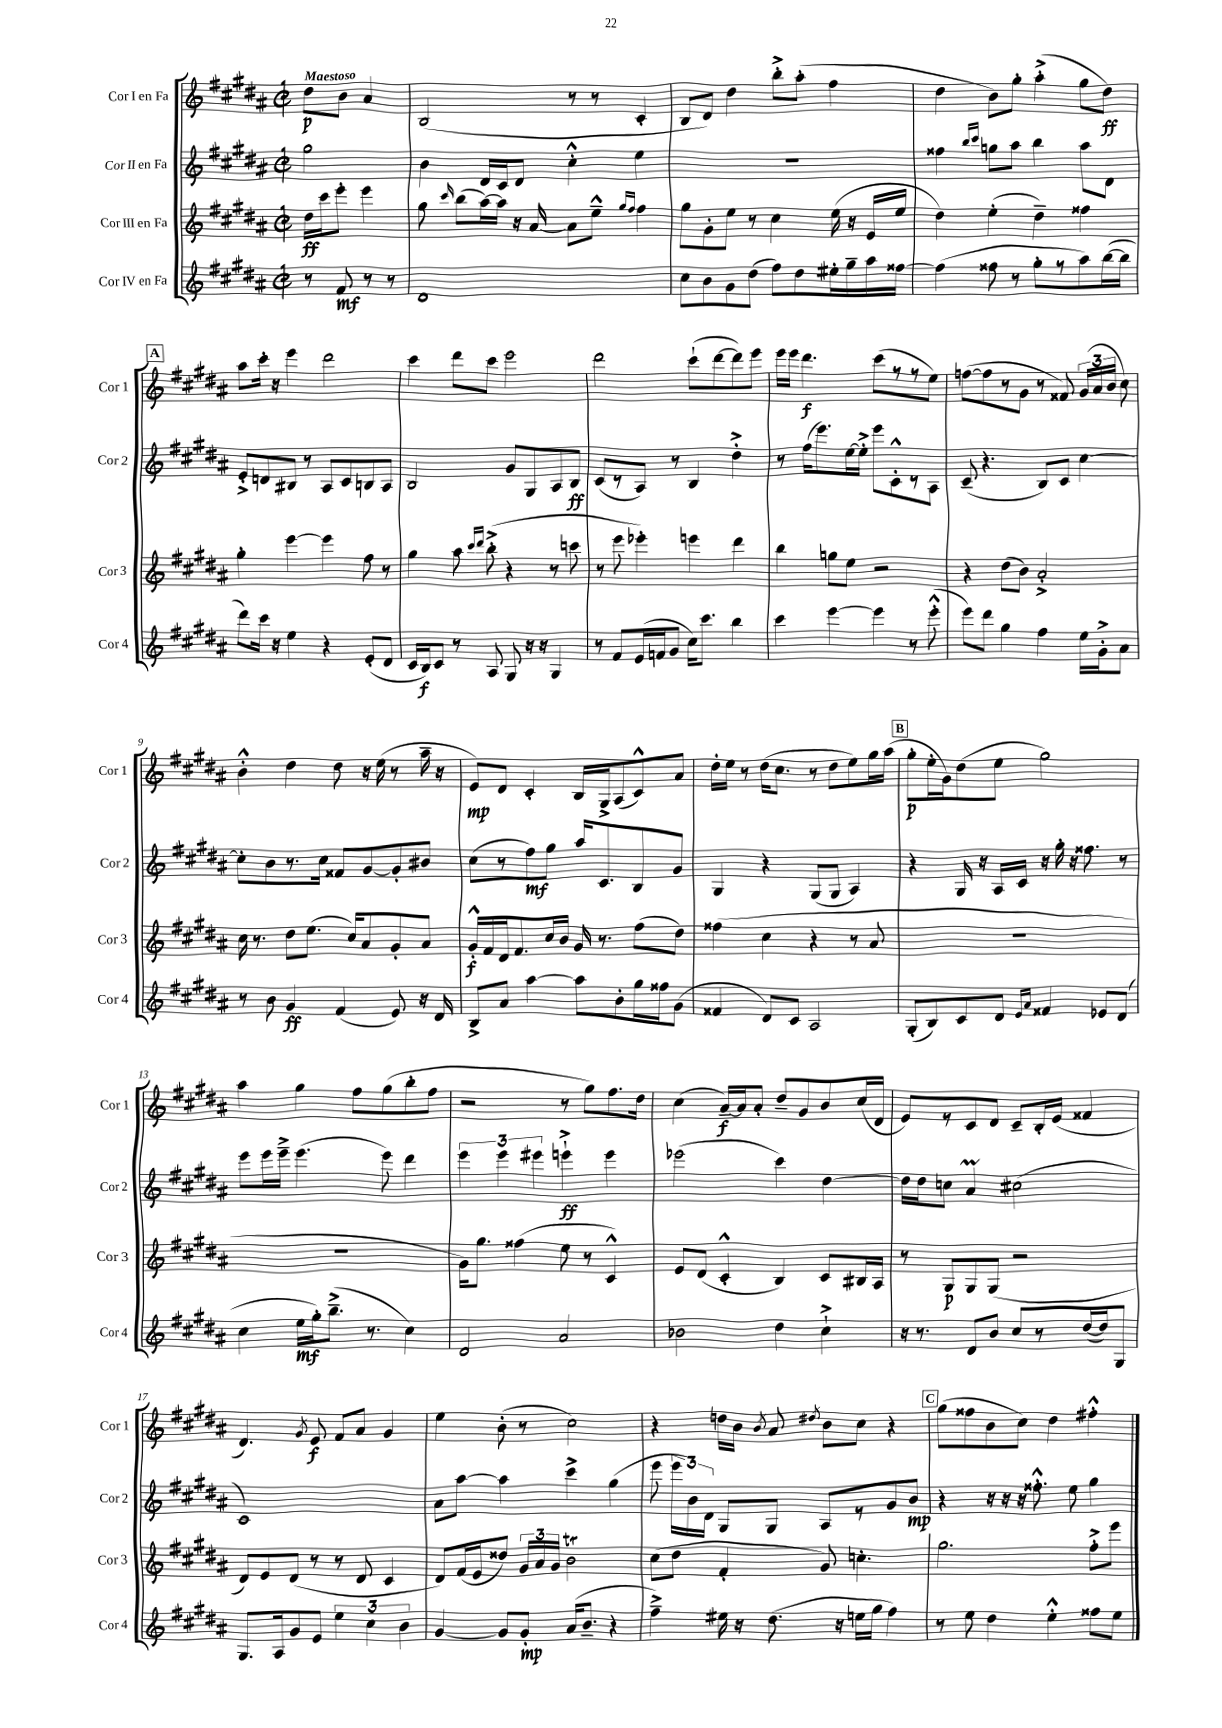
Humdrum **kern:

**kern	**kern	**kern	**kern
*staff4	*staff3	*staff2	*staff1
*clefG2	*clefG2	*clefG2	*clefG2
*k[f#c#g#d#a#]	*k[f#c#g#d#a#]	*k[f#c#g#d#a#]	*k[f#c#g#d#a#]
*M2/2	*M2/2	*M2/2	*M2/2
*met(c|)	*met(c|)	*met(c|)	*met(c|)
8r	16dd#	2gg#	8dd#
.	16ccc#	.	.
8f#	8eee'	.	8b
8r	4eee	.	4a#
8r	.	.	.
=	=	=	=
1d#	8gg#	4b	(2B
.	16qqccc#	.	.
.	(8bb	.	.
.	[16aa#)	16d#	.
.	16aa#]	16c#	.
.	16r	8d#	.
.	[16a#	.	.
.	8a#]	4cc#'^^	8r
.	8ee~^^	.	8r
.	16qqgg#	.	.
.	16qqff#	.	.
.	4ff#	4ee	4c#'
=	=	=	=
8cc#	8gg#	1r	8B
8b	8g#'	.	8d#)
8g#	8ee	.	4dd#
(8dd#	8r	.	.
8ff#)	4cc#	.	8bb'^
8dd#	.	.	(8aa#'
16ee#'	(16ee	.	4ff#
16gg#~	16r	.	.
16aa#	16e	.	.
[16ff##	16ee	.	.
=	=	=	=
(4ff##]	4dd#)	4ff##	4dd#
.	.	16qqbb	.
.	.	16qqccc#	.
8ff##	(4ee'	8gg	8b)
8r	.	8aa#	8gg#'
8gg#'	4dd#~)	4bb	(4aa#'^
8r	.	.	.
8aa#)	4ff##	8aa#	8gg#
([16bb	.	8d#	8dd#)
16bb]	.	.	.
=	=	=	=
8ddd#)	4gg#'	8e'^	8aa#
16ccc#	.	8d	16ccc#'
16r	.	.	16r
4ee	[4eee	8B#	4eee
.	.	8r	.
4r	4eee]	8A#	2ddd#
.	.	8c#	.
(8e'	8ff#	8B	.
8d#	8r	8A#	.
=	=	=	=
16c#	4gg#	2B	4ccc#
16B)	.	.	.
8c#	.	.	.
8r	8aa#	.	8ddd#
.	16qqccc#	.	.
.	16qqddd#	.	.
8A#	(8bb'^	.	8ccc#
8G#	4r	8g#	2eee
16r	.	8G#	.
16r	.	.	.
4G#	8r	8A#	.
.	8ccc	8B	.
=	=	=	=
8r	8r	(8c#	2ddd#
8f#	8eee	8r	.
(16e	4eee-')	8A#)	.
16f	.	.	.
8g#	.	8r	.
16cc#)	4eee	4B	(8ccc#`
8.ccc#	.	.	.
.	.	.	[8ddd#
4bb	4ddd#	4dd#'^	8ddd#])
.	.	.	8eee
=	=	=	=
4ccc#	4bb	8r	16eee
.	.	.	16eee
.	.	(16ff#	4.ddd#
.	.	8.eee)	.
[4eee	8gg	.	.
.	8ee	[16ee	.
.	.	16ee'^]	.
4eee]	2r	8eee	(8ccc#
.	.	8c#'^^	8r
8r	.	8r	8r
(8eee'^^	.	8A#	8ee)
=	=	=	=
8eee)	4r	(8c#~	([8ff
8ddd#	.	4.r	8ff]
4gg#	(8dd#	.	8r
.	8b)	.	8g#
4ff#	2a#'^	8B)	8r
.	.	8c#	8f##)
16ee	.	[4cc#	(24g#
.	.	.	24a#
16g#'^	.	.	.
.	.	.	24b
8a#	.	.	8cc#)
=	=	=	=
8r	16cc#	8cc#']	4b'^^
.	8.r	.	.
8b	.	8b	.
4g#	8dd#	8.r	4dd#
.	(8.ee	.	.
.	.	16cc#	.
(4f#	.	8f##	8dd#
.	16cc#)	.	.
.	8a#	[8g#	16r
.	.	.	(16ee
8e)	8g#'	8g#']	8r
16r	8a#	8b#	16aa#~
16d#	.	.	16r
=	=	=	=
8B^	16g#'^^	(8cc#	8e)
.	16f#	.	.
8a#	16d#	8r	8d#
.	8.f#	.	.
[4aa#	.	8ff#)	4c#'
.	16cc#	8gg#	.
.	16b	.	.
8aa#]	16g#	16aa#	16B
.	8.r	8.c#	16G#^
8b'	.	.	(8A#
16gg#	(8ff#	8B	8c#^^)
16ff##	.	.	.
(8g#	8dd#)	8g#	8a#
=	=	=	=
4f##	(4ff##	4G#	16dd#'
.	.	.	16ee
.	.	.	8r
8d#)	4cc#	4r	(16dd#
.	.	.	8.cc#
8c#	.	.	.
2A#	4r	(8G#	8r
.	.	8G#	8dd#
.	8r	4A#)	8ee)
.	8a#	.	16gg#
.	.	.	(16aa#
=	=	=	=
(8G#'	1r	4r	8gg#'
8B)	.	.	16ee'
.	.	.	16g#)
8c#	.	16G#	(8dd#
.	.	16r	.
8d#	.	16A#	8ee
.	.	16c#	.
16qqe	.	.	.
16qqa#	.	.	.
4f##	.	16r	2gg#)
.	.	16gg#'	.
.	.	16r	.
.	.	8.ff##	.
8e-	.	.	.
(8d#	.	8r	.
=	=	=	=
4cc#	1r	8eee	4aa#
.	.	16eee	.
.	.	16eee~^	.
16ee	.	(4.eee	4gg#
16gg#')	.	.	.
(8.bb~^	.	.	.
.	.	.	8ff#
8.r	.	.	.
.	.	8eee)	(8gg#
4cc#)	.	4ddd#	8bb'
.	.	.	8ff#
=	=	=	=
2d#	16g#)	6eee	2r
.	8.gg#	.	.
.	.	6eee	.
.	(4ff##	.	.
.	.	6eee#	.
2a#	8ee	4eee`^	8r
.	8r	.	8gg#)
.	4c#^^)	4eee	8.ff#
.	.	.	16dd#
=	=	=	=
2b-	8e	(2eee-	(4cc#
.	(8d#	.	.
.	4c#'^^	.	[16a#~)
.	.	.	16a#]
.	.	.	8a#'
4dd#	4B)	4ccc#)	8dd#~
.	.	.	8g#
4cc#`^	8c#	[4dd#	8b
.	16B#	.	(16cc#
.	16A#	.	16d#
=	=	=	=
16r	8r	16dd#]	8e)
8.r	.	16dd#	.
.	8G#	8cc	8r
8d#	8G#	4a#	8c#
8b	(8G#	.	8d#
8cc#	2r	(2cc#	8c#~
8r	.	.	16B'
.	.	.	(16e
([16dd#	.	.	4f##
16dd#])	.	.	.
8G#	.	.	.
=	=	=	=
8.G#	8d#)	1c#)	4.d#)
.	8e	.	.
16A#	.	.	.
8g#	(8d#	.	.
.	.	.	8qg#
8e	8r	.	8e
6ee	8r	.	8f#
.	8d#	.	8a#
6cc#	.	.	.
.	4c#	.	4g#
6b	.	.	.
=	=	=	=
[4g#	8d#)	8a#	4ee
.	(16f#	[8aa#	.
.	16e	.	.
8g#]	8dd##)	4aa#]	(8b'
8g#'	24g#	.	8r
.	24a#	.	.
.	24g#	.	.
(16a#	2b	4ccc#^	2cc#)
8.b~	.	.	.
4r	.	(4gg#	.
=	=	=	=
4ff#~^)	(8cc#	8eee	4r
.	8dd#	24eee	.
.	.	24b)	.
.	.	24d#	.
16ee#	4f#'	8G#	16dd
16r	.	.	16b
.	.	.	8qb
(8.dd#	.	8G#	8a#
.	.	.	8qdd#
.	8g#)	8A#	8b
16r	.	.	.
16ee	4.cc'	8r	8cc#
16gg#	.	.	.
4ff#)	.	8g#	4r
.	.	8b	.
=	=	=	=
8r	2.gg#	4r	(8gg#
8ee	.	.	8ff##
4dd#	.	16r	8b
.	.	16r	.
.	.	16r	8cc#)
.	.	8.ff##'^^	.
4ee'^^	.	.	4dd#
.	.	8ee	.
8ff##	8ff#'^	4gg#	4ff#'^^
8ee	8eee	.	.
==	==	==	==
*-	*-	*-	*-
